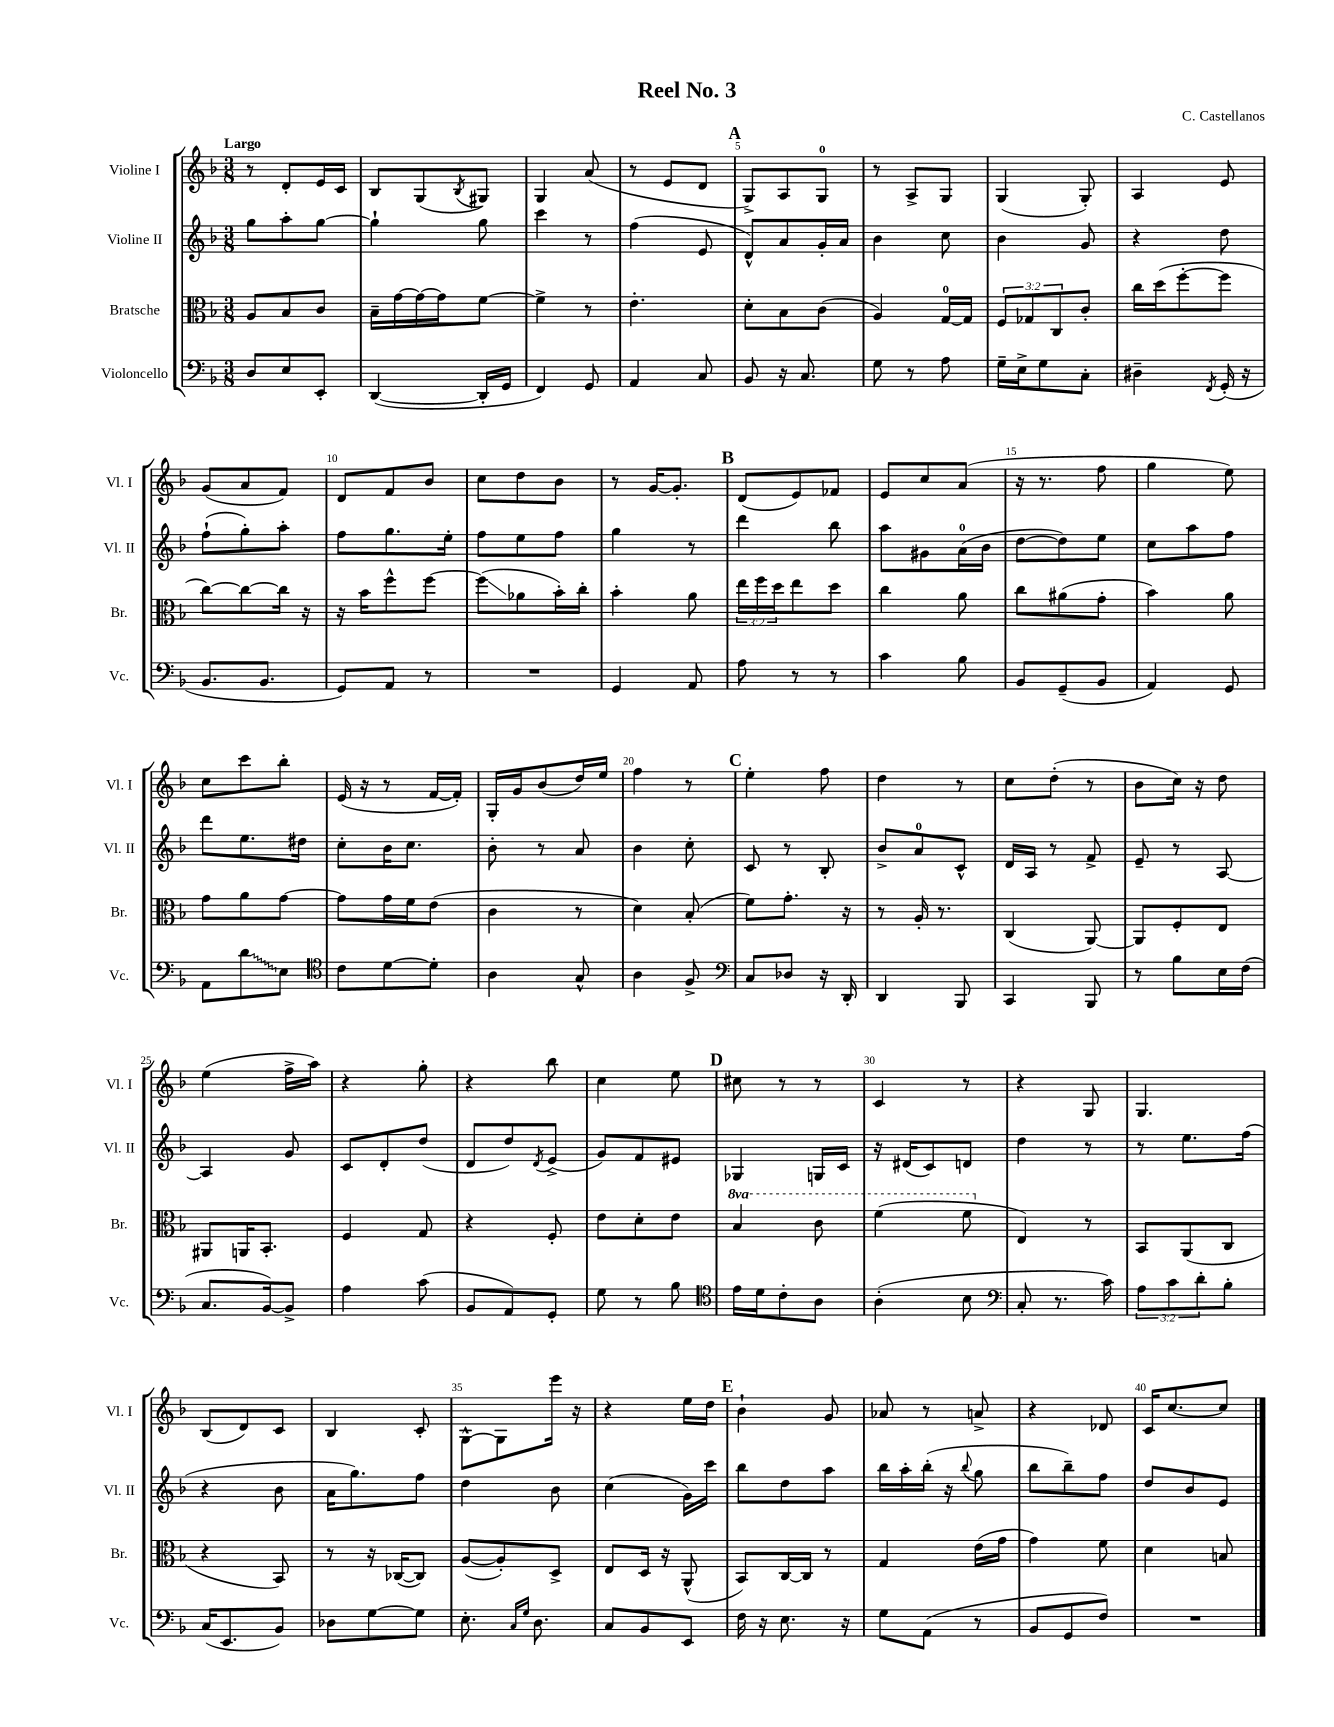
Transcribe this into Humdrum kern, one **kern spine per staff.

**kern	**kern	**kern	**kern
*staff4	*staff3	*staff2	*staff1
*clefF4	*clefC3	*clefG2	*clefG2
*k[b-]	*k[b-]	*k[b-]	*k[b-]
*M3/8	*M3/8	*M3/8	*M3/8
8D	8A	8gg	8r
8E	8B-	8aa'	8d'
8EE'	8c	[8gg	16e
.	.	.	16c
=	=	=	=
([4DD	16B-~	4gg`]	8B-
.	[16g	.	.
.	16g_	.	(8G
.	16g]	.	.
.	.	.	8qB-
16DD']	[8f	8gg	8G#)
16GG	.	.	.
=	=	=	=
4FF)	4f^]	4ccc	4G
8GG	8r	8r	(8a
=	=	=	=
4AA	4.e'	(4ff	8r
.	.	.	8e
8C	.	8e	8d
=	=	=	=
8BB-	8d'	8d^^)	8G^)
16r	8B-	8a	8A
8.C	.	.	.
.	(8c	16g'	8G
.	.	16a	.
=	=	=	=
8G	4A)	4b-	8r
8r	.	.	8A^
8A	[16G	8cc	8G
.	16G]	.	.
=	=	=	=
16G~	12F	4b-	(4G
16E^	.	.	.
.	12G-	.	.
8G	.	.	.
.	12C	.	.
8C'	8c'	8g	8G')
=	=	=	=
4D#~	16cc	4r	4A
.	(16dd	.	.
.	[8ff'	.	.
8qFF	.	.	.
(16GG'	8ff]	8dd	8e
16r	.	.	.
=	=	=	=
8.BB-	[8cc)	(8ff`	(8g
.	8cc_	8gg')	8a
8.BB-	.	.	.
.	16cc]	8aa'	8f)
.	16r	.	.
=	=	=	=
8GG)	16r	8ff	8d
.	16b-	.	.
8AA	8ff^^	8.gg	8f
8r	[8ff	.	8b-
.	.	16ee'	.
=	=	=	=
4.r	(8ff]	8ff	8cc
.	8a-	8ee	8dd
.	16b-')	8ff	8b-
.	16cc'	.	.
=	=	=	=
4GG	4b-'	4gg	8r
.	.	.	[16g
.	.	.	8.g']
8AA	8a	8r	.
=	=	=	=
8A	24ee	4ddd	(8d
.	24ff	.	.
.	24dd	.	.
8r	8ee	.	8e)
8r	8dd	8bb-	8f-
=	=	=	=
4c	4cc	8aa	8e
.	.	8g#	8cc
8B-	8a	(16a	(8a
.	.	16b-	.
=	=	=	=
8BB-	8cc	[8dd	16r
.	.	.	8.r
(8GG~	(8a#	8dd])	.
8BB-	8g'	8ee	8ff
=	=	=	=
4AA)	4b-)	8cc	4gg
.	.	8aa	.
8GG	8a	8ff	8ee)
=	=	=	=
8AA	8g	8ddd	8cc
8d	8a	8.ee	8ccc
8E	[8g	.	8bb-'
.	.	16dd#	.
=	=	=	=
*clefC4	*	*	*
8c	8g]	8cc'	(16e
.	.	.	16r
[8d	16g	16b-	8r
.	16f	8.cc	.
8d']	(8e	.	[16f
.	.	.	16f'])
=	=	=	=
4A	4c	8b-'	16G'
.	.	.	16g
.	.	8r	(8b-
8G^^	8r	8a	16dd)
.	.	.	16ee
=	=	=	=
4A	4d)	4b-	4ff
8F^	(8B-'	8cc'	8r
=	=	=	=
*clefF4	*	*	*
8C	8f)	8c	4ee'
8D-	8.g'	8r	.
16r	.	8B-'	8ff
16DD'	16r	.	.
=	=	=	=
4DD	8r	8b-^	4dd
.	16A'	8a	.
.	8.r	.	.
8BBB-	.	8c^^	8r
=	=	=	=
4CC	(4C	16d	8cc
.	.	16A	.
.	.	8r	(8dd'
8BBB-	[8AA)	8f^	8r
=	=	=	=
8r	8AA]	8e~	8b-
8B-	8F'	8r	16cc)
.	.	.	16r
16E	8E	[8A	8dd
(16F	.	.	.
=	=	=	=
8.C	8AA#	4A]	(4ee
.	16AA	.	.
[16BB-)	8.BB-'	.	.
8BB-^]	.	8g	16ff^
.	.	.	16aa)
=	=	=	=
4A	4F	8c	4r
.	.	8d'	.
(8c	8G	(8dd	8gg'
=	=	=	=
8BB-	4r	8d	4r
8AA)	.	8dd)	.
.	.	8qd	.
8GG'	8F'	(8e^	8bb-
=	=	=	=
8G	8e	8g)	4cc
8r	8d'	8f	.
8B-	8e	8e#	8ee
=	=	=	=
*clefC4	*	*	*
16e	4b-	4G-	8cc#
16d	.	.	.
8c'	.	.	8r
8A	8cc	16G	8r
.	.	16c	.
=	=	=	=
(4A'	(4ff	16r	4c
.	.	(16d#	.
.	.	8c)	.
8B-	8ff	8d	8r
=	=	=	=
*clefF4	*	*	*
8C'	4E)	4dd	4r
8.r	.	.	.
.	8r	8r	8G
16c)	.	.	.
=	=	=	=
12A	8BB-	8r	4.G
12c	.	.	.
.	(8AA	8.ee	.
12d'	.	.	.
8B-'	8C	.	.
.	.	(16ff	.
=	=	=	=
(16C	4r	4r	(8B-
8.EE	.	.	.
.	.	.	8d)
8BB-)	8BB-)	8b-	8c
=	=	=	=
8D-	8r	16a	4B-
.	.	8.gg)	.
[8G	16r	.	.
.	([16C-	.	.
8G]	8C-])	8ff	8c'
=	=	=	=
8.E'	([8A	4dd	[8G^^
.	8A'])	.	8G]
16qqC	.	.	.
16qqG	.	.	.
8.D	.	.	.
.	8D^	8b-	16eee
.	.	.	16r
=	=	=	=
8C	8E	(4cc	4r
8BB-	16D	.	.
.	16r	.	.
8EE	(8AA^^	16g)	16ee
.	.	16ccc	16dd
=	=	=	=
16F	8BB-)	8bb-	4b-`
16r	.	.	.
8.E	[16C	8dd	.
.	16C]	.	.
.	8r	8aa	8g
16r	.	.	.
=	=	=	=
8G	4G	16bb-	8a-
.	.	16aa'	.
(8AA	.	(16bb-'	8r
.	.	16r	.
.	.	8qqbb-	.
8r	(16e	8gg	8a^
.	16g	.	.
=	=	=	=
8BB-	4g)	8bb-	4r
8GG	.	8bb-~)	.
8F)	8f	8ff	8d-
=	=	=	=
4.r	4d	8dd	16c
.	.	.	[8.cc
.	.	8b-	.
.	8B	8e	8cc]
==	==	==	==
*-	*-	*-	*-
